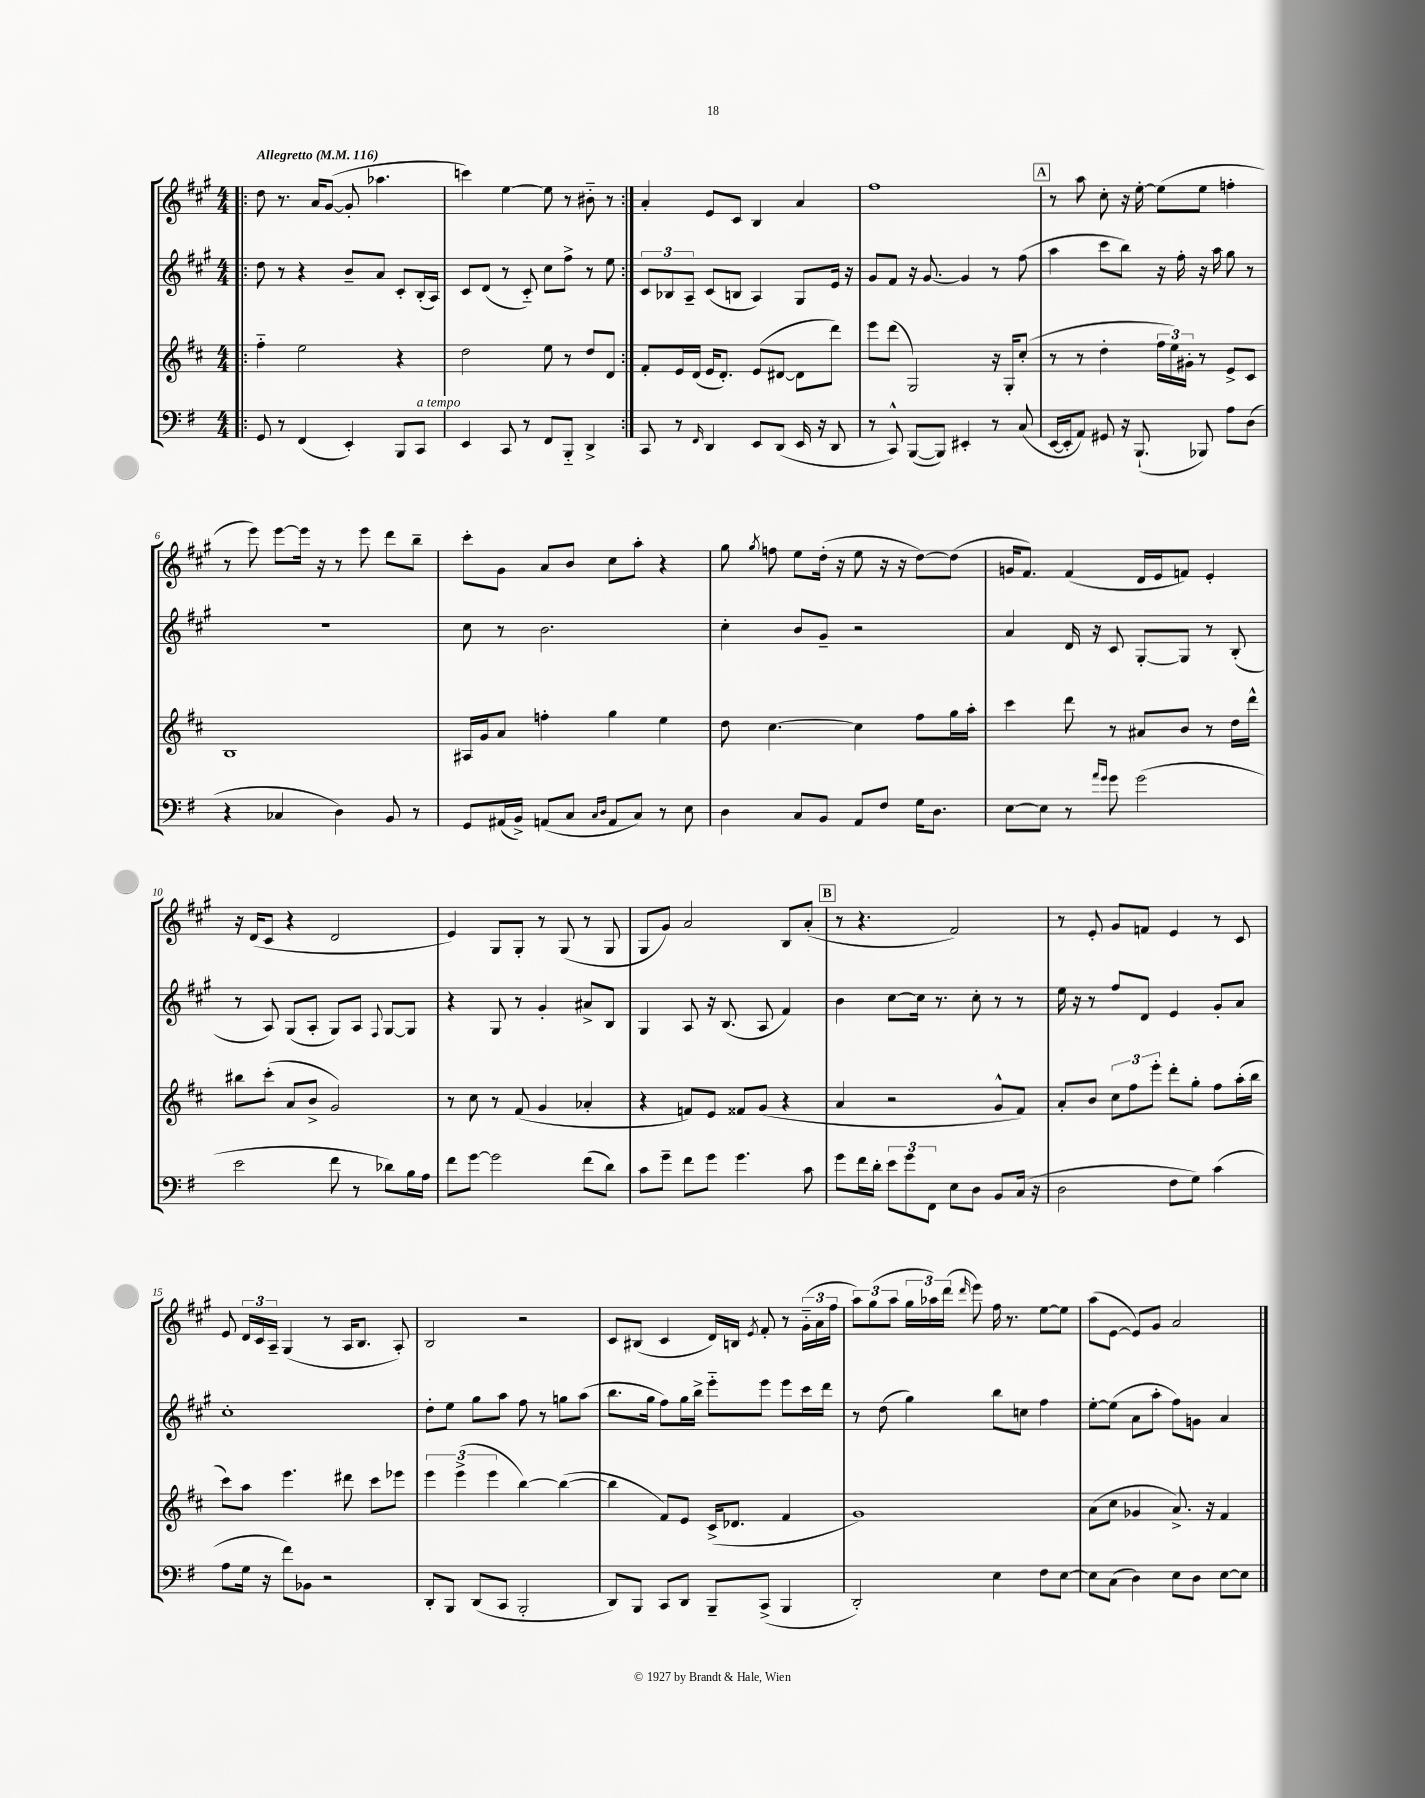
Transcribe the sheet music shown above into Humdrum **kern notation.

**kern	**kern	**kern	**kern
*staff4	*staff3	*staff2	*staff1
*clefF4	*clefG2	*clefG2	*clefG2
*k[f#]	*k[f#c#]	*k[f#c#g#]	*k[f#c#g#]
*M4/4	*M4/4	*M4/4	*M4/4
*MM116	*MM116	*MM116	*MM116
=!|:	=!|:	=!|:	=!|:
8GG	4ff#'~	8dd	8dd
8r	.	8r	8.r
(4FF#	2ee	4r	.
.	.	.	16a
.	.	.	([8g#
4EE')	.	8b~	8g#']
.	.	8a	4.aa-
8BBB	4r	8c#'	.
8CC	.	(16B'	.
.	.	16A)	.
=	=	=	=
4EE	2dd	8c#	4ccc)
.	.	(8d	.
8CC	.	8r	[4ee
8r	.	8c#'~)	.
8FF#	8ee	8cc#	8ee]
8BBB'~	8r	8ff#^	8r
4DD^	8dd	8r	8b#'~
.	8d	8ee	8r
=:|!	=:|!	=:|!	=:|!
8CC	8f#'	12c#	4a'
.	.	12B-	.
8r	16e	.	.
.	.	12A~	.
.	(16d	.	.
16qqFF#	.	.	.
4DD	16e	(8c#	8e
.	8.d')	.	.
.	.	8B	8c#
8EE	(8e	4A)	4B
(8DD	[8d#	.	.
16EE	8d#]	8G#	4a
16r	.	.	.
8DD	8ddd)	16e	.
.	.	16r	.
=	=	=	=
8r	8eee	8g#	1ff#
8CC^^)	(8ddd	8f#	.
([8BBB	2G)	16r	.
.	.	[8.g#	.
8BBB])	.	.	.
4EE#'	.	4g#]	.
8r	16r	8r	.
.	16G'	.	.
(8C	(8cc#'	(8ff#	.
=	=	=	=
[16EE	8r	4aa	8r
16EE']	.	.	.
8AA)	8r	.	8aa
8GG#	4dd'	8ccc#	8cc#'
16r	.	8bb)	16r
(8.BBB`	.	.	[16ee'
.	24ff#	16r	(8ee]
.	24ee)	.	.
.	.	16ff#'	.
.	24g#'	.	.
8BBB-)	8r	16r	8ee
.	.	16aa	.
8A	8e^	8gg#	4ff'
(8D	8c#	8r	.
=	=	=	=
4r	1B	1r	8r
.	.	.	8eee)
4C-	.	.	[8eee
.	.	.	16eee]
.	.	.	16r
4D)	.	.	8r
.	.	.	8eee
8BB	.	.	8ddd
8r	.	.	8bb~
=	=	=	=
8GG	16A#	8cc#	8ccc#'
.	16g	.	.
(16AA#	8a	8r	8g#
16BB^)	.	.	.
(8AA	4ff'	2.b	8a
8C	.	.	8b
16qqC	.	.	.
16qqD	.	.	.
8AA	4gg	.	8cc#
8C)	.	.	8aa'
8r	4ee	.	4r
8E	.	.	.
=	=	=	=
4D	8dd	4cc#'	8gg#
.	.	.	8qgg#
.	[4.cc#	.	8ff
8C	.	8b	8ee
8BB	.	8g#~	(16dd'
.	.	.	16r
8AA	4cc#]	2r	8ee
8F#	.	.	16r
.	.	.	16r
16G	8ff#	.	[8dd)
8.D	.	.	.
.	16gg	.	(8dd]
.	16aa'	.	.
=	=	=	=
[8E	4ccc#	4a	16g
.	.	.	8.f#)
8E]	.	.	.
8r	8ddd	16d	(4f#
.	.	16r	.
16qqa	.	.	.
16qqg	.	.	.
8g	8r	8c#	.
(2g	8a#	[8G#'	16d
.	.	.	16e
.	8b	8G#]	8f)
.	8r	8r	4e'
.	16dd	(8B'	.
.	16ddd^^	.	.
=	=	=	=
2e	8bb#	8r	16r
.	.	.	(16d
.	(8ccc#'	8A)	8c#
.	8a	(8G#	4r
.	8b^	8A'	.
8f#	2g)	8G#)	2d
8r	.	8A	.
.	.	8qqF#	.
8d-)	.	[8G#	.
16B	.	8G#]	.
16A	.	.	.
=	=	=	=
8f#	8r	4r	4e)
[8g	8cc#	.	.
2g]	8r	8G#	8G#
.	(8f#	8r	8G#'
.	4g	4g#'	8r
.	.	.	(8G#
(8f#	4a-'	8a#^	8r
8d)	.	8B	8G#
=	=	=	=
8c	4r	4G#	8G#
8g~	.	.	8g#)
8f#	8f)	8A	2a
8g	8e	16r	.
.	.	(8.B	.
4.g	8f##	.	.
.	(8g	8A	.
.	4r	4f#)	8B
8c	.	.	(8a'
=	=	=	=
8g	4a	4b	8r
16f#	.	.	4.r
16d'	.	.	.
12e	2r	[8cc#	.
12g	.	.	.
.	.	16cc#]	.
12FF#	.	.	.
.	.	8.r	.
8E	.	.	2f#)
8D	.	8cc#'	.
8BB	8g^^	8r	.
(16C	8f#)	8r	.
16r	.	.	.
=	=	=	=
2D	8a'	16ee	8r
.	.	16r	.
.	8b	8r	8e'
.	12cc#	8ff#	8g#
.	12ff#	.	.
.	.	8d	8f
.	12eee'	.	.
8F#	8ddd'	4e	4e
8G)	8gg'	.	.
(4c	8ff#	8g#'	8r
.	(16aa'	8a	8c#
.	16bb	.	.
=	=	=	=
8A	8ccc#)	1cc#'	8e
16G	8aa	.	24d
.	.	.	24c#
16r	.	.	.
.	.	.	24A~
8f#)	4.eee	.	(4G#
8BB-	.	.	.
2r	.	.	8r
.	8ddd#	.	16A
.	.	.	8.B
.	8ccc#	.	.
.	8eee-	.	8A')
=	=	=	=
8DD'	6eee	8dd'	2B
8BBB	.	8ee	.
.	(6eee^	.	.
(8DD	.	8gg#	.
.	6eee	.	.
8CC	.	8aa	.
2BBB'	[4bb)	8ff#	2r
.	.	8r	.
.	(4bb_	8gg	.
.	.	(8aa	.
=	=	=	=
8DD)	4bb]	8.bb	8c#
8BBB	.	.	(8B#
.	.	16gg#	.
8CC	8f#)	8ff#)	4c#
8DD	8e	16gg#	.
.	.	16bb^	.
8BBB~	(16c#^	8eee'~	16d)
.	8.d-	.	16B
.	.	.	8qe
(8CC^	.	8eee	8f#'
4BBB	4f#	8eee	8r
.	.	16ccc#	(24g#'~
.	.	.	24a
.	.	16ddd	.
.	.	.	24ff#
=	=	=	=
2DD')	1g)	8r	12aa)
.	.	.	(12gg#
.	.	(8dd	.
.	.	.	12aa
.	.	4gg#)	24gg#
.	.	.	24aa-)
.	.	.	(24ddd
.	.	.	16qqddd
.	.	.	8eee)
4E	.	8bb	16ff#
.	.	.	8.r
.	.	8cc	.
8F#	.	4ff#	[8ee
[8E	.	.	8ee]
=	=	=	=
8E]	(8a	[8ee'	(8aa
(8C	8cc#	(8ee]	[8e
4D)	4g-	8a	8e])
.	.	8aa'	8g#
8E	8.a^)	8ff#)	2a
8D	.	8g	.
.	16r	.	.
[8E	4f#	4a	.
8E]	.	.	.
==	==	==	==
*-	*-	*-	*-
